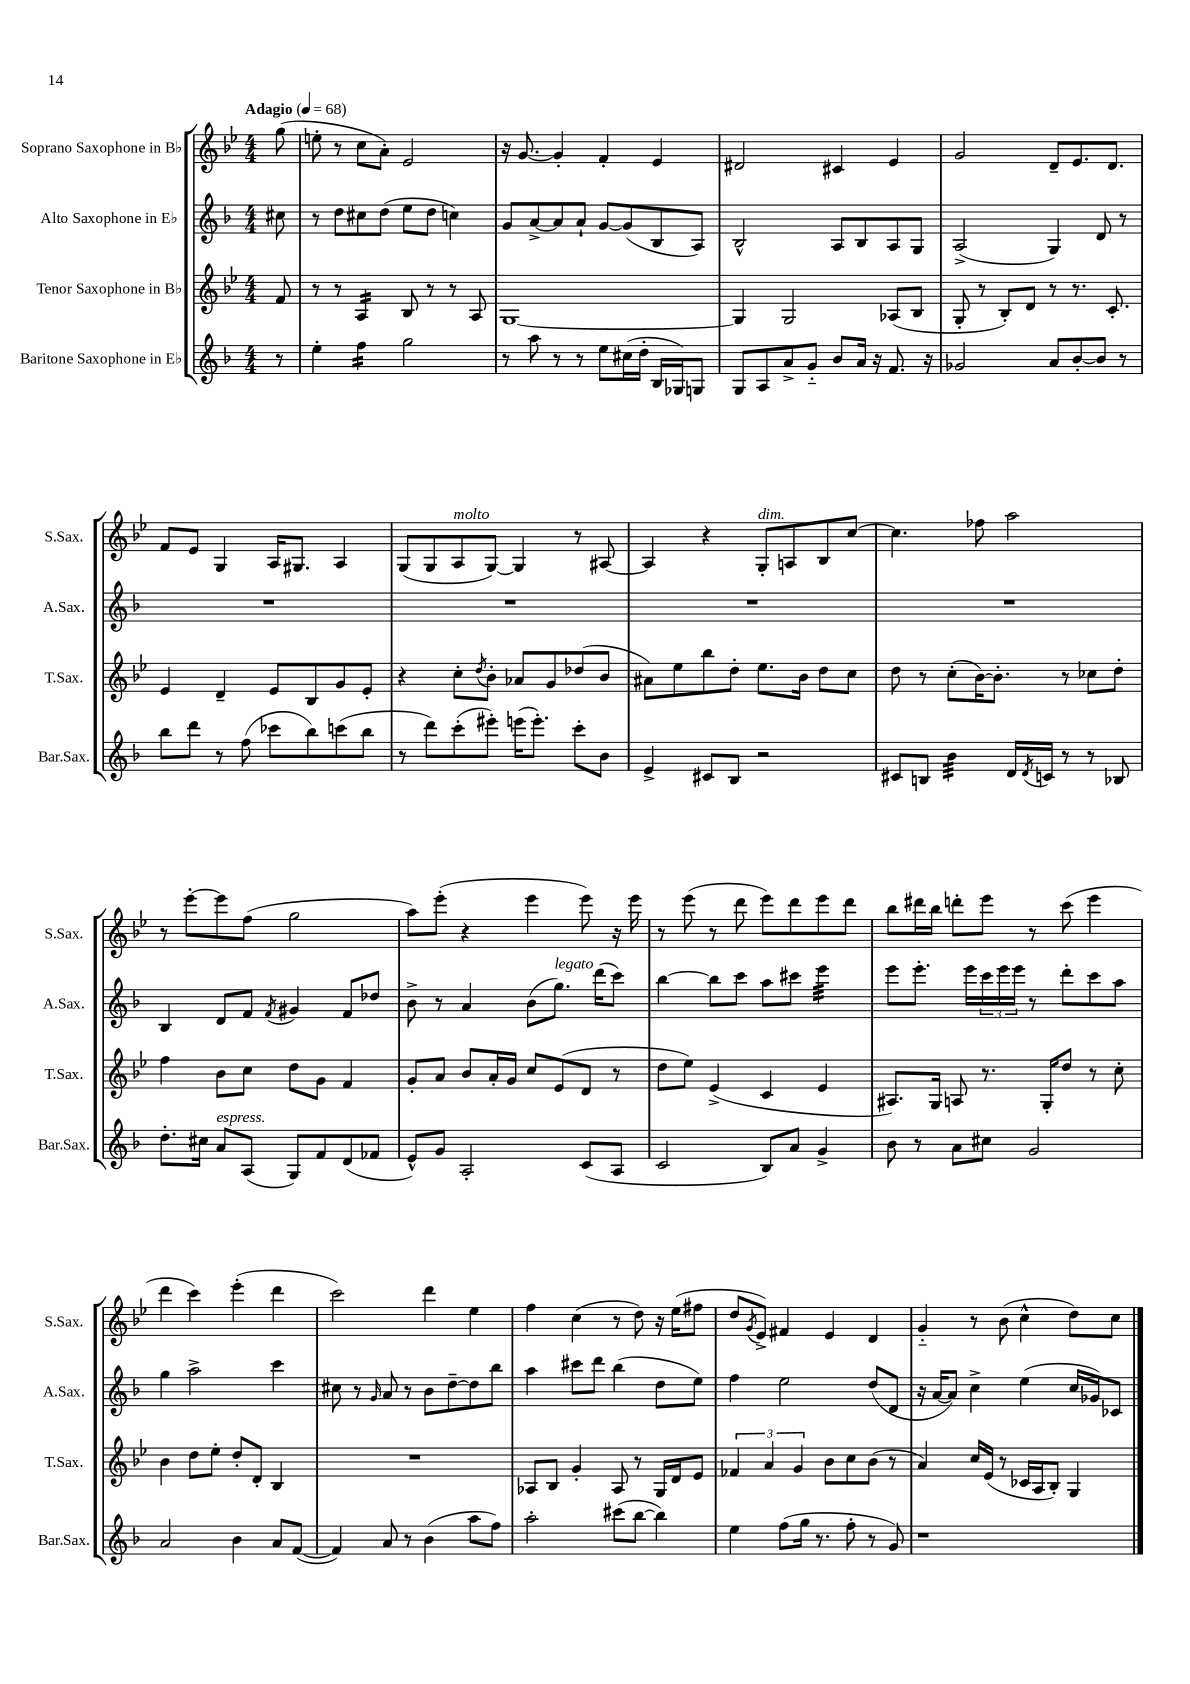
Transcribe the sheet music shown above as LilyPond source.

<<
\new StaffGroup <<
\new Staff = "s0" \with { instrumentName = "Soprano Saxophone in Bb" shortInstrumentName = "S.Sax." } {
    \clef treble \key bes \major \numericTimeSignature \time 4/4 \partial 8 \tempo "Adagio" 4 = 68
    g''8( |
    e''8-. r8 c''8 a'8-.) ees'2 |
    r16 g'8.~ g'4-. f'4-. ees'4 |
    dis'2 cis'4 ees'4 |
    g'2 d'8-- ees'8. d'8. |
    f'8 ees'8 g4 a16 gis8. a4 |
    g8( g8 a8^\markup { \italic "molto" } g8~) g4 r8 ais8~ |
    ais4 r4 g8-.^\markup { \italic "dim." } a8 bes8 c''8~ |
    c''4. fes''8 a''2 |
    r8 ees'''8~-. ees'''8 f''8( g''2 |
    a''8) ees'''8-.( r4 ees'''4 ees'''8) r16 ees'''16 |
    r8 ees'''8( r8 d'''8 ees'''8) d'''8 ees'''8 d'''8 |
    bes''8 dis'''16 bes''16 d'''8-. ees'''8 r8 c'''8( ees'''4 |
    d'''4 c'''4) ees'''4-.( d'''4 |
    c'''2) d'''4 ees''4 |
    f''4 c''4( r8 d''8) r16 ees''16( fis''8 |
    d''8 \acciaccatura { g'8 } ees'8->) fis'4 ees'4 d'4 |
    g'4-_ r8 bes'8( c''4-^ d''8) c''8 \bar "|." |
}
\new Staff = "s1" \with { instrumentName = "Alto Saxophone in Eb" shortInstrumentName = "A.Sax." } {
    \clef treble \key f \major \numericTimeSignature \time 4/4 \partial 8
    cis''8 |
    r8 d''8 cis''8 d''8( e''8 d''8 c''4) |
    g'8 a'8~-> a'8 a'8-! g'8~ g'8( bes8 a8) |
    bes2-^ a8 bes8 a8 g8 |
    a2->( g4) d'8 r8 |
    R1 |
    R1 |
    R1 |
    R1 |
    bes4 d'8 f'8 \acciaccatura { f'8 } gis'4 f'8 des''8 |
    bes'8-> r8 a'4 bes'8( g''8.^\markup { \italic "legato" }) d'''16( c'''8) |
    bes''4~ bes''8 c'''8 a''8 cis'''8 e'''4:32 |
    e'''8 e'''8.-. e'''16 \tuplet 3/2 { c'''16 e'''16 e'''16 } r8 d'''8-. c'''8 a''8 |
    g''4 a''2-> c'''4 |
    cis''8 r8 \grace { g'16 } a'8 r8 bes'8 d''8~-- d''8 bes''8 |
    a''4 cis'''8 d'''8 bes''4( d''8 e''8) |
    f''4 e''2 d''8( d'8 |
    r16 a'16~ a'8) c''4-> e''4( c''16 ges'16) ces'8 \bar "|." |
}
\new Staff = "s2" \with { instrumentName = "Tenor Saxophone in Bb" shortInstrumentName = "T.Sax." } {
    \clef treble \key bes \major \numericTimeSignature \time 4/4 \partial 8
    f'8 |
    r8 r8 a4:16 bes8 r8 r8 a8 |
    g1~ |
    g4 g2 aes8( bes8 |
    g8-. r8 bes8-.) d'8 r8 r8. c'8.-. |
    ees'4 d'4-- ees'8 bes8 g'8 ees'8-. |
    r4 c''8-. \acciaccatura { d''8 } bes'8-. aes'8 g'8 des''8( bes'8 |
    ais'8) ees''8 bes''8 d''8-. ees''8. bes'16 d''8 c''8 |
    d''8 r8 c''8-.( bes'16~) bes'8.-. r8 ces''8 d''8-. |
    f''4 bes'8 c''8 d''8 g'8 f'4 |
    g'8-. a'8 bes'8 a'16-. g'16 c''8 ees'8( d'8 r8 |
    d''8 ees''8) ees'4->( c'4 ees'4 |
    ais8.) g16 a8 r8. g16-. d''8 r8 c''8-. |
    bes'4 d''8 ees''8-. d''8-. d'8-. bes4 |
    R1 |
    aes8 bes8 g'4-. aes8 r8 g16 d'16 ees'8 |
    \tuplet 3/2 { fes'4 a'4 g'4 } bes'8 c''8 bes'8( r8 |
    a'4) c''16 ees'16( r8 ces'16 a16 bes8-.) g4 \bar "|." |
}
\new Staff = "s3" \with { instrumentName = "Baritone Saxophone in Eb" shortInstrumentName = "Bar.Sax." } {
    \clef treble \key f \major \numericTimeSignature \time 4/4 \partial 8
    r8 |
    e''4-. f''4:16 g''2 |
    r8 a''8 r8 r8 e''8 cis''16( d''16-. bes16 ges16) g8 |
    g8 a8 a'8-> g'8-_ bes'8 a'16 r16 f'8. r16 |
    ges'2 a'8 bes'8~-. bes'8 r8 |
    bes''8 d'''8 r8 f''8( ces'''8 bes''8) c'''8( bes''8 |
    r8 d'''8) c'''8-.( eis'''8-.) e'''16( e'''8.-.) c'''8-. bes'8 |
    e'4-> cis'8 bes8 r2 |
    cis'8 b8 bes'4:32 d'16 \acciaccatura { d'8 } c'16 r8 r8 bes8 |
    d''8.-. cis''16 a'8^\markup { \italic "espress." } a8( g8) f'8 d'8( fes'8 |
    e'8-^) g'8 a2-. c'8( a8 |
    c'2 bes8) a'8 g'4-> |
    bes'8 r8 a'8 cis''8 g'2 |
    a'2 bes'4 a'8 f'8~( |
    f'4) a'8 r8 bes'4( a''8 f''8) |
    a''2-. cis'''8( bes''8~ bes''4) |
    e''4 f''8( g''16 r8. f''8-. r8 g'8) |
    r1 \bar "|." |
}
>>
>>
\layout { \context { \Score \remove "Bar_number_engraver" } }
